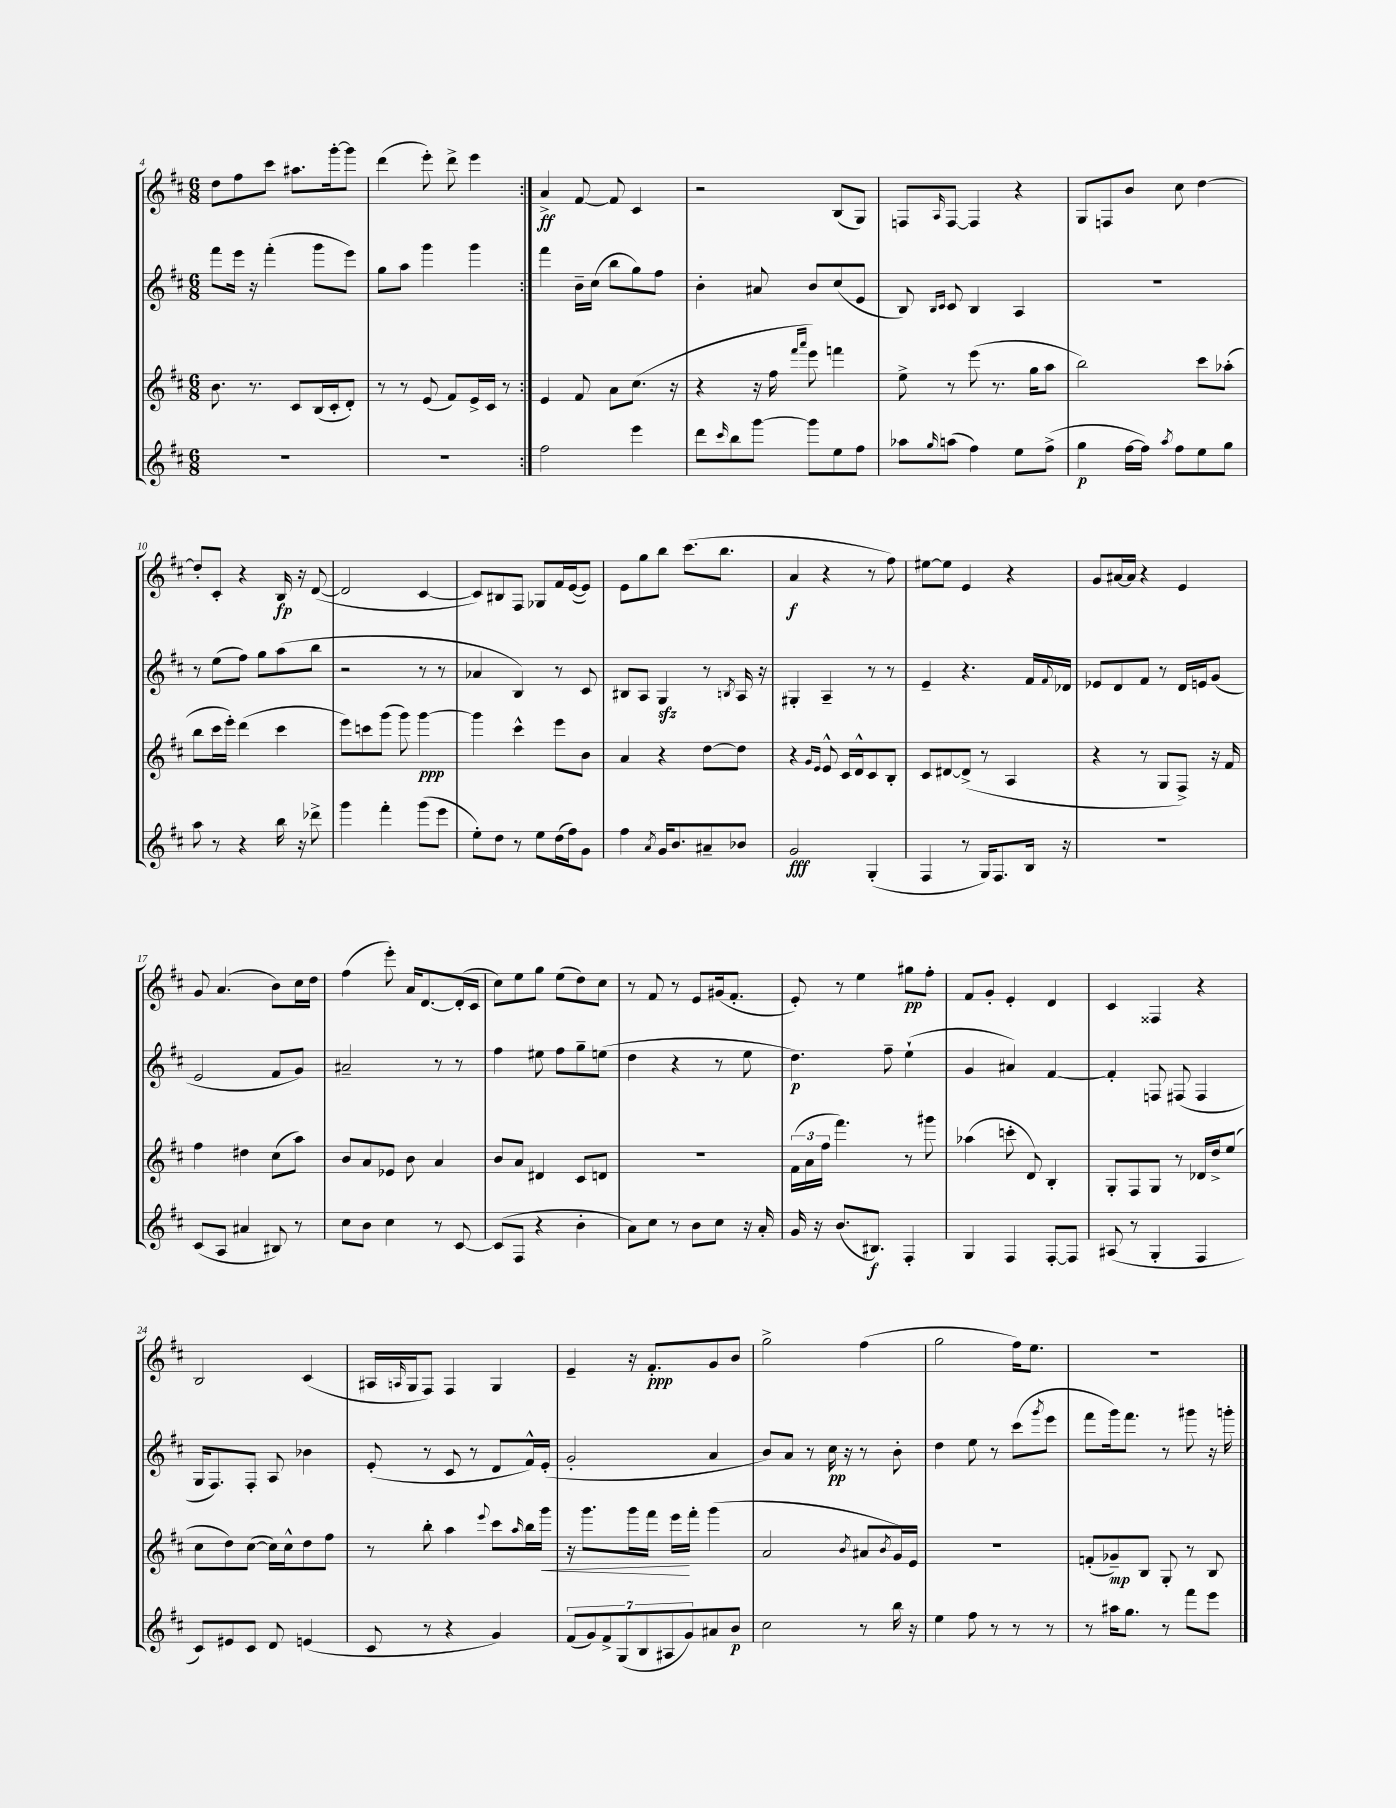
<<
\new StaffGroup <<
\new Staff = "s0" {
    \clef treble \key d \major \numericTimeSignature \time 6/8
    \repeat volta 2 { d''8 fis''8 cis'''8 ais''8. g'''16~-. g'''8 |
    d'''4( e'''8-.) d'''8-> e'''4 | }
    a'4->\ff fis'8~ fis'8 cis'4 |
    r2 b8( g8) |
    f8 \grace { a16 } f8~ f4 r4 |
    g8 f8 b'8 cis''8 d''4~ |
    d''8-. cis'8-. r4 b16\fp r16 d'8~( |
    d'2 cis'4~ |
    cis'8) bis8 fis8 ges8 fis'16 e'16~( e'8) |
    e'8 g''8 b''8 cis'''8.( b''8. |
    a'4\f r4 r8 fis''8) |
    eis''8~ eis''8 e'4 r4 |
    g'8 ais'16~ ais'16 r4 e'4 |
    g'8 a'4.( b'8) cis''16 d''16 |
    fis''4( e'''8-.) a'16 d'8.~ d'16-.( cis'16 |
    cis''8) e''8 g''8 e''8( d''8) cis''8 |
    r8 fis'8 r8 e'8 gis'16( fis'8.-. |
    e'8-.) r8 e''4 gis''8\pp fis''8-. |
    fis'8 g'8-. e'4-. d'4 |
    cis'4 fisis4 r4 |
    b2 cis'4( |
    ais16 \grace { a16 } g16 fis8) fis4 g4 |
    e'4-- r16 fis'8.-.\ppp g'8 b'8 |
    g''2-> fis''4( |
    g''2 fis''16) e''8. |
    R2. \bar "|." |
}
\new Staff = "s1" {
    \clef treble \key d \major \numericTimeSignature \time 6/8
    \repeat volta 2 { fis'''8 e'''16 r16 fis'''4-.( g'''8 e'''8) |
    g''8 a''8 g'''4 g'''4 | }
    fis'''4 b'16-- cis''16( b''8 g''8) fis''8 |
    b'4-. ais'8 b'8 cis''8( e'8 |
    b8) \grace { b16 cis'16 } cis'8 b4 a4 |
    R2. |
    r8 e''8( fis''8) g''8 a''8( b''8 |
    r2 r8 r8 |
    aes'4 b4) r8 cis'8 |
    bis8 a8 g4\sfz r8 \acciaccatura { b8 } a16 r16 |
    gis4-. a4-- r8 r8 |
    e'4-- r4. fis'16 \appoggiatura { fis'8 } des'16 |
    ees'8 d'8 fis'8 r8 d'16 e'16 g'8( |
    e'2 fis'8 g'8) |
    ais'2-- r8 r8 |
    fis''4 eis''8 fis''8 g''8-- e''8( |
    d''4 r4 r8 e''8 |
    d''4.\p) fis''8-- e''4-!( |
    g'4 ais'4) fis'4~ |
    fis'4-. f8 fis8( fis4 |
    g16 fis8.) fis8-. a8 bes'4 |
    e'8-.( r8 cis'8 r8 d'8 fis'16-^) e'16-.( |
    g'2-. a'4 |
    b'8) a'8 r8 cis''16\pp r16 r8 b'8-. |
    d''4 e''8 r8 cis'''8( \acciaccatura { g'''8 } e'''8 |
    fis'''8 g'''16) fis'''8. r8 gis'''8 r16 g'''16-. \bar "|." |
}
\new Staff = "s2" {
    \clef treble \key d \major \numericTimeSignature \time 6/8
    \repeat volta 2 { b'8. r8. cis'8 b16( cis'16-. d'8-.) |
    r8 r8 e'8( fis'8) e'16-> cis'16 r8 | }
    e'4 fis'8 a'8 cis''8.( r16 |
    r4 r16 fis''16 \grace { fis'''16 a'''16 } e'''8) f'''4 |
    e''8-> r8 e'''8( r8. g''16 a''8 |
    b''2) cis'''8 aes''8-.( |
    b''8 cis'''16 e'''16-.) d'''4( cis'''4 |
    e'''8) c'''8 g'''8( g'''8) g'''4~\ppp |
    g'''4 cis'''4-^ e'''8 b'8 |
    a'4 r4 d''8~ d''8 |
    r4 \grace { g'16 e'16 } e'8-^ cis'16 d'16-^ cis'8 b8-. |
    cis'8 dis'8~ dis'8->( r8 a4 |
    r4 r8 g8 fis8->) r16 fis'16 |
    fis''4 dis''4 cis''8( a''8) |
    b'8 a'8 ees'8 b'8 a'4 |
    b'8 a'8 dis'4 cis'8 d'8 |
    R2. |
    \tuplet 3/2 { fis'16( a'16 fis''16 } fis'''4.) r8 gis'''8 |
    aes''4( c'''8-. d'8) b4-. |
    g8-. fis8 g8 r8 des'16 d''16-> e''8( |
    cis''8 d''8) cis''8~( cis''16) cis''16-^ d''8 fis''8 |
    r8 b''8-. a''4 \appoggiatura { e'''8 } cis'''8 \grace { a''16 } b''16 g'''16\< |
    r16 g'''8. g'''16 fis'''16 e'''16\! fis'''16-. g'''4( |
    a'2 \acciaccatura { b'8 } ais'8 \acciaccatura { b'8 } g'16) e'16 |
    R2. |
    f'8-.( ges'8--\mp) b8 g8-. r8 b8 \bar "|." |
}
\new Staff = "s3" {
    \clef treble \key d \major \numericTimeSignature \time 6/8
    \repeat volta 2 { R2. |
    R2. | }
    fis''2 e'''4 |
    d'''8 \grace { cis'''16 } b''8 g'''8~ g'''8 e''8 fis''8 |
    aes''8 \grace { g''16 } a''8( fis''4) e''8 fis''8->( |
    g''4\p fis''16~ fis''16) \acciaccatura { a''8 } fis''8 e''8 g''8 |
    a''8 r8 r4 b''16 r16 des'''8-> |
    g'''4 fis'''4-. g'''8( e'''8 |
    e''8-.) d''8 r8 e''8 d''16( fis''16) g'8 |
    fis''4 \acciaccatura { a'8 } g'16 b'8. ais'8-- bes'8 |
    g'2\fff g4-.( |
    fis4 r8 g16) fis8. b16 r16 |
    R2. |
    cis'8( a8 ais'4 bis8) r8 |
    cis''8 b'8 cis''4 r8 cis'8~ |
    cis'8( fis8 r4 b'4-. |
    a'8) cis''8 r8 b'8 cis''8 r16 a'16-. |
    g'16 r16 b'8.( bis8.\f) fis4-. |
    g4 fis4 fis8~-. fis8 |
    ais8( r8 g4-. fis4 |
    cis'8) eis'8 cis'8 d'8 e'4( |
    cis'8 r8 r4 g'4) |
    \tuplet 7/4 { fis'8( g'8) fis'8-> g8( b8 ais8 g'8) } ais'8 b'8\p |
    cis''2 r8 b''16 r16 |
    e''4 fis''8 r8 r8 r8 |
    r8 ais''16 g''8. r8 fis'''8 e'''8 \bar "|." |
}
>>
>>
\layout { \context { \Score currentBarNumber = #4 } }
